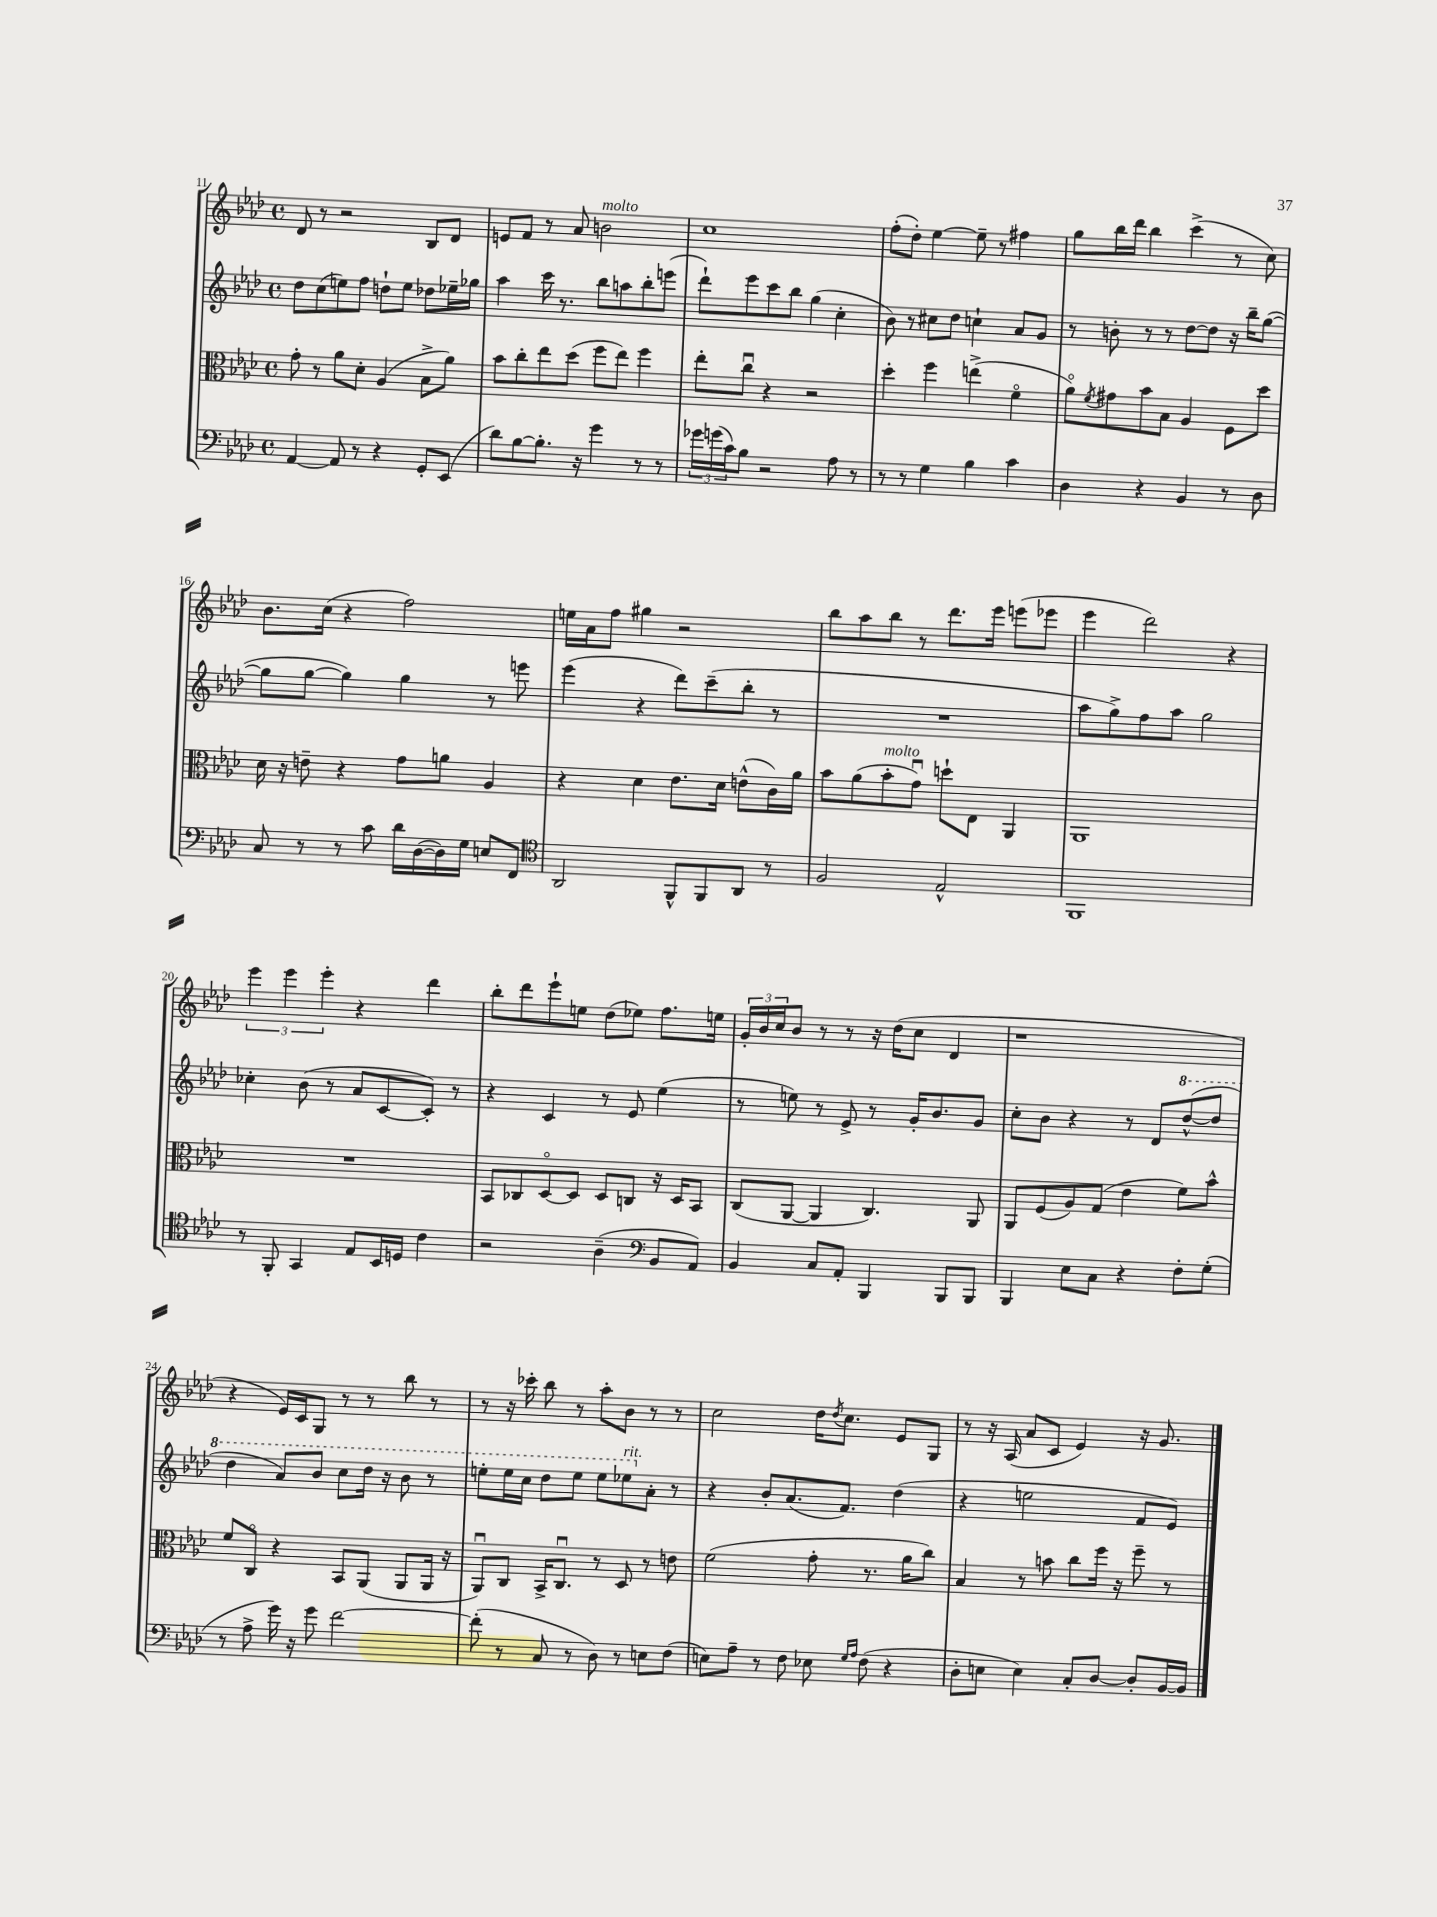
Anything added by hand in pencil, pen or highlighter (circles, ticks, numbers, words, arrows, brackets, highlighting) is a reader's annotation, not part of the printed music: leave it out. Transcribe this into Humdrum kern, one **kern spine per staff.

**kern	**kern	**kern	**kern
*part4	*part3	*part2	*part1
*staff4	*staff3	*staff2	*staff1
*clefF4	*clefC3	*clefG2	*clefG2
*k[b-e-a-d-]	*k[b-e-a-d-]	*k[b-e-a-d-]	*k[b-e-a-d-]
*M4/4	*M4/4	*M4/4	*M4/4
*met(c)	*met(c)	*met(c)	*met(c)
=11	=11	=11	=11
[4AA-/	8g'\	8dd-\L	8d-/
.	8r	(8cc\	8r
8AA-/]	8a-\L	8een\)	2r
8r	8d-'\J	8ff\J	.
4r	(4A-/	8ddn`\L	.
.	.	8ee\J	.
8GG'/L	8B-^\L	8dd-X\L	8B-/L
(8EE-/J	8a-\J)	16ee-X~\L	8d-/J
.	.	16gg-X\JJ	.
=12	=12	=12	=12
8d-\L)	8b-\L	4aa-\	8en/L
[8B-\	8cc'\	.	8f/J
8.B-'\J]	8ee-\	16ccc\	8r
.	.	8.r	.
.	(8dd-\J	.	8a-/
16r	.	.	.
!	!	!	!LO:TX:a:i:t=molto
4g\	8ff\L	8bb-\L	2bn\
.	8ee-\J)	8aan\	.
8r	4ff\	8bb-'\	.
8r	.	(8eeen\J	.
=13	=13	=13	=13
24g-X\LL	8ee-'\L	8ddd-`\L)	1cc
(24gn\	.	.	.
24c\J)	.	.	.
8B-\J	8ccu\J	8eee-\	.
2r	4r	8ccc\	.
.	.	8bb-\J	.
.	2r	(4gg\	.
8A-\	.	4cc'\	.
8r	.	.	.
=14	=14	=14	=14
8r	4dd-'\	8b-\)	(8ff'\L
8r	.	8r	8dd-'\J)
4G\	4ff\	8cc#X\L	[4ee-\
.	.	8dd-\J	.
4B-\	(4een^\	4ccn`\	8ee-~\]
.	.	.	8r
4c\	4f\	8a-/L	4ff#X\
.	.	8g/J	.
=15	=15	=15	=15
4D-\	8a-\L)	8r	8gg\L
.	8qf/	.	.
.	8g#X\	8bn'\	16bb-\L
.	.	.	16ddd-\JJ
4r	8b-\	8r	4bb-\
.	8B-\J	8r	.
4BB-/	4A-/	[8dd-\L	(4ccc^\
.	.	8dd-\J]	.
8r	8F\L	16r	8r
.	.	16bb-~\KL	.
8D-\	8dd-\J	([8gg\J	8cc\)
!!LO:LB:g=z
=16	=16	=16	=16
8C/	16d-\	8gg\L]	8.b-\L
.	16r	.	.
8r	8en~\	[8gg\J	.
.	.	.	(16cc\Jk
8r	4r	4gg\])	4r
8c\	.	.	.
16d-\LL	8g\L	4gg\	2ff\)
([16D-\	.	.	.
16D-\])	8an\J	.	.
16G\JJ	.	.	.
8En/L	4A-/	8r	.
8FF/J	.	8eeen\	.
=17	=17	=17	=17
*clefC4	*	*	*
2AA-/	4r	(4eee-\	16een\LL
.	.	.	16a-\J
.	.	.	8ff\J
.	4d-\	4r	4gg#X\
8FF^^/L	8.e-\L	8ddd-\L)	2r
8FF/	.	(8ccc~\	.
.	16d-\Jk	.	.
8AA-/J	(8en^^\L	8bb-'\J	.
8r	16c\L)	8r	.
.	16a-\JJ	.	.
=18	=18	=18	=18
2F/	8b-\L	1r	8bb-\L
.	(8a-\	.	8aa-\
!	!LO:TX:a:i:t=molto	!	!
.	8b-'\	.	8bb-\J
.	8gu\J)	.	8r
2E-^^/	8ddn`\L	.	8.ddd-\L
.	8E-\J	.	.
.	.	.	16eee-\Jk
.	4AA-/	.	(8eeen\L
.	.	.	8eee-X\J
=19	=19	=19	=19
1FF	1AA-	8aa-\L	4eee-\
.	.	8gg^\)	.
.	.	8ff\	2ddd-\)
.	.	8aa-\J	.
.	.	2gg\	.
.	.	.	4r
!!LO:LB:g=z
=20	=20	=20	=20
8r	1r	4cc-X'\	6eee-\
8FF'/	.	.	.
.	.	.	6eee-\
4GG/	.	(8b-\	.
.	.	.	6eee-'\
.	.	8r	.
8E-/L	.	8a-/L	4r
16BB-/L	.	[8c/	.
16Dn/JJ	.	.	.
4c\	.	8c'/J])	4ddd-\
.	.	8r	.
=21	=21	=21	=21
2r	8BB-/L	4r	8bb-'\L
.	8C-X/	.	8ddd-\
.	[8D-/	4c/	8eee-`\
.	8D-/J]	.	8een\J
(4A-~\	8D-/L	8r	(8dd-\L
.	8Cn/J	8e-/	8ee-X\J)
*clefF4	*	*	*
8BB-/L	16r	(4ee-\	8.ff\L
.	16D-/KL	.	.
8AA-/J)	8BB-/J	.	.
.	.	.	16een\Jk
=22	=22	=22	=22
4BB-/	(8C/L	8r	24g'/LL
.	.	.	24b-/
.	.	.	24cc/J
.	[8AA-/J	8een\)	8b-/J
8C/L	4AA-/]	8r	8r
8AA-'/J	.	8e-^/	8r
4BBB-/	4.C/)	8r	16r
.	.	.	(16dd-\KL
.	.	16g'/KL	8cc\J
.	.	8.b-/	.
8BBB-/L	.	.	4d-/
8BBB-/J	8AA-/	8g/J	.
=23	=23	=23	=23
4BBB-/	8AA-/L	8cc'\L	1r
.	(8F/	8b-\J	.
8E-\L	8A-/)	4r	.
8C\J	(8G/J	.	.
4r	4e-\	8r	.
.	.	8d-/L	.
*	*	*8va	*
8F'\L	8f\L)	([8ddd-^^/	.
(8G'\J	8b-^^\J	8ddd-/J]	.
!!LO:LB:g=z
=24	=24	=24	=24
8r	8f/L	4ddd-\	4r
8A-^\	8C/J	.	.
16g\)	4r	8aa-/L)	16e-/LL)
16r	.	.	16c/J
8g\	.	8bb-/J	8G/J
[2f\	8BB-/L	8ccc\L	8r
.	(8AA-/J	16ddd-\Jk	8r
.	.	16r	.
.	8AA-/L	8bb-\	8bb-\
.	16AA-/Jk	8r	8r
.	16r	.	.
=25	=25	=25	=25
(8f'\]	8AA-u/L)	8eeen'\L	8r
8r	8C/J	16eee\L	16r
.	.	16ccc\JJ	16ccc-X'\
8C/	16BB-^/KL	8ddd-\L	8bb-\
.	8.Cu/J	.	.
8r	.	8eee\J	8r
8D-\)	8r	8eee\L	8aa-'\L
!	!	!LO:TX:a:i:t=rit.	!
8r	8D-/	8eee-X\	8b-\J
*	*	*X8va	*
8En\L	8r	8a-'\J	8r
(8F\J	8en\	8r	8r
=26	=26	=26	=26
8En\L)	(2f\	4r	2cc\
8A-~\J	.	.	.
8r	.	8b-'/L	.
8F\	.	(8.a-/	.
8E-X\	8g'\	.	16dd-\KL
.	.	.	8qdd-/
.	.	8.f/J)	8.cc\J
16qqG/LL	.	.	.
16qqA-/JJ	.	.	.
(8F\	8.r	.	.
4r	.	(4dd-\	8e-/L
.	16a-\KL	.	.
.	8cc\J)	.	8G/J
=27	=27	=27	=27
8D-'\L	4B-/	4r	8r
8En\J	.	.	16r
.	.	.	(16A-/
4E\)	8r	2een\	8a-/L
.	8bn\	.	8c/J
8C'/L	8cc\L	.	4e-/)
[8D-/J	16ff\Jk	.	.
.	16r	.	.
8D-'/L]	8ff~\	8f/L	16r
.	.	.	8.g/
[16BB-/L	8r	8e-/J)	.
16BB-/JJ]	.	.	.
==	==	==	==
*-	*-	*-	*-
